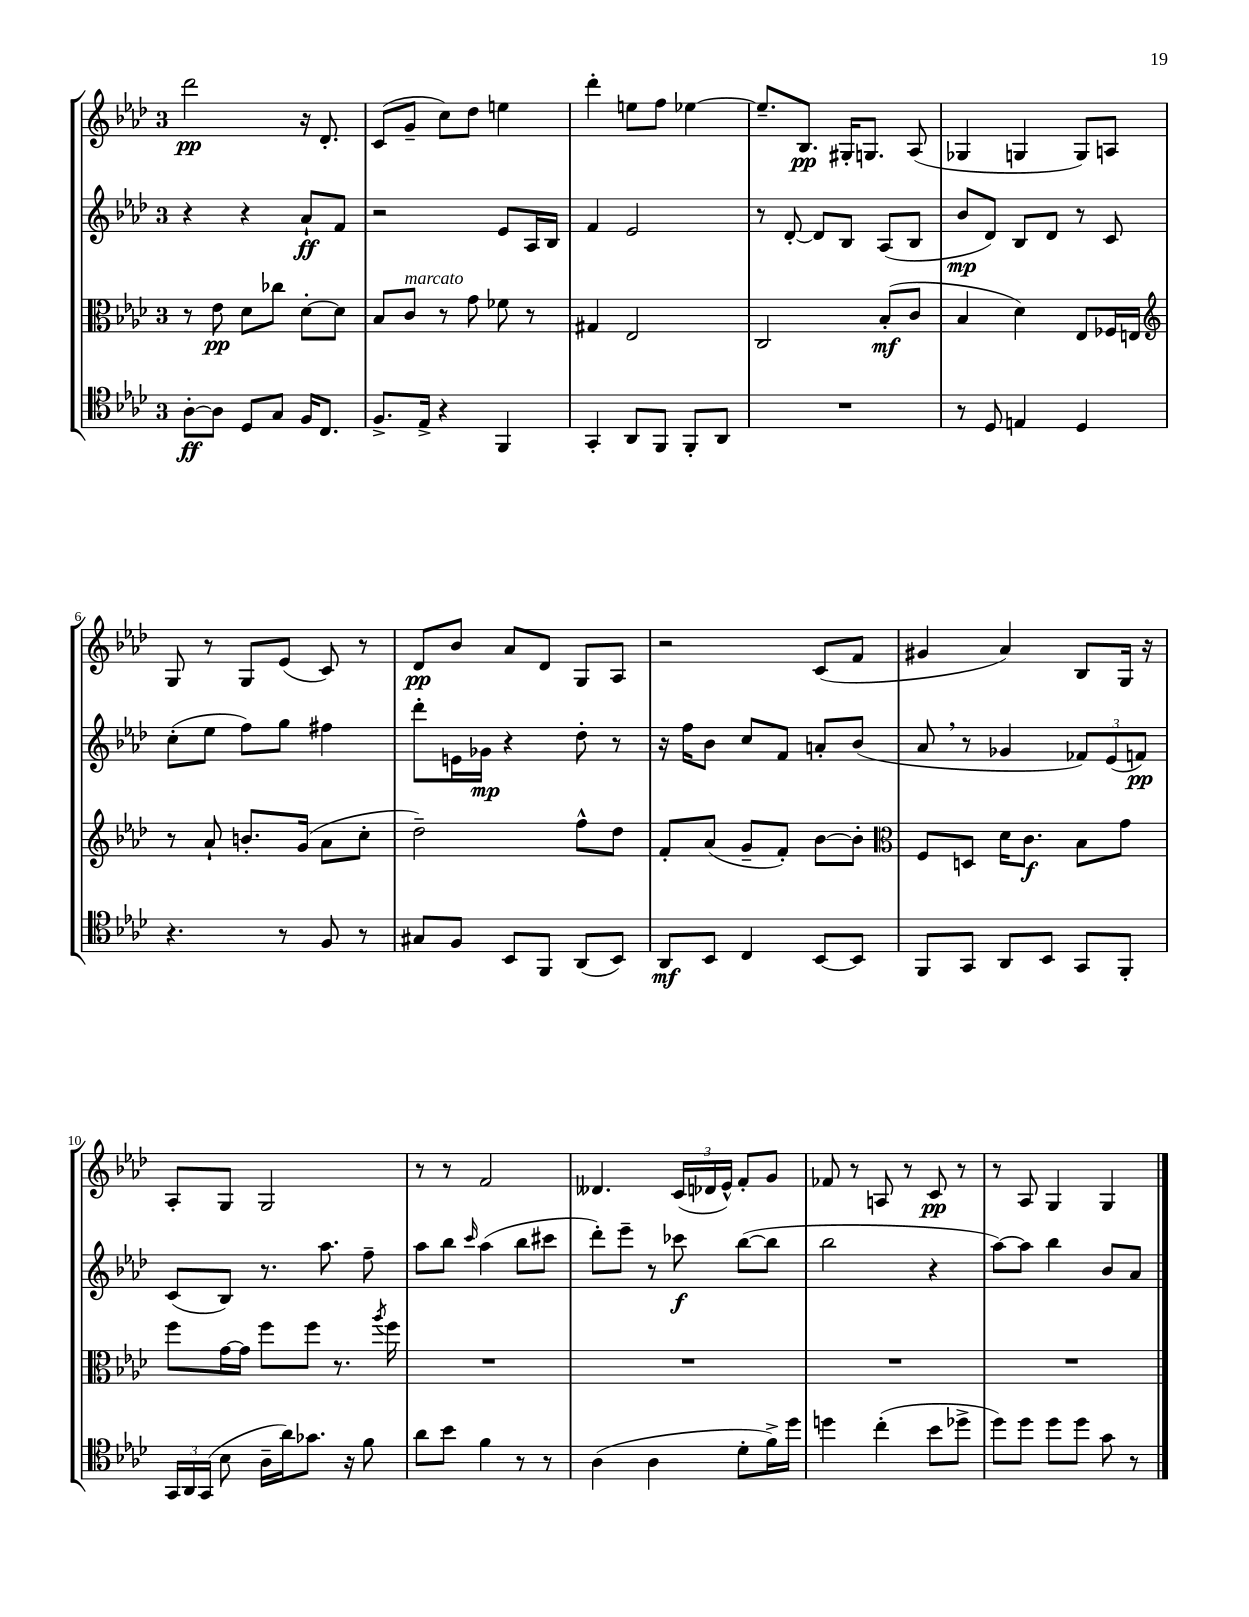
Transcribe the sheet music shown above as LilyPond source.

<<
\new StaffGroup <<
\new Staff = "s0" {
    \clef treble \key aes \major \once \override Staff.TimeSignature.style = #'single-digit \time 3/4
    \autoBeamOff des'''2\pp r16 des'8.-. |
    c'8[( g'8]-- c''8[) des''8] e''4 |
    des'''4-. e''8[ f''8] ees''4~ |
    ees''8.[-- bes8.]\pp gis16[-. g8.] aes8( |
    ges4 g4 g8[) a8] |
    g8 r8 g8[ ees'8]( c'8) r8 |
    des'8[\pp bes'8] aes'8[ des'8] g8[ aes8] |
    r2 c'8[( f'8] |
    gis'4 aes'4) bes8[ g16] r16 |
    aes8[-. g8] g2 |
    r8 r8 f'2 |
    deses'4. \tuplet 3/2 { c'16[( des'16 ees'16]-^) } f'8[-. g'8] |
    fes'8 r8 a8 r8 c'8\pp r8 |
    r8 aes8 g4 g4 \bar "|." |
}
\new Staff = "s1" {
    \clef treble \key aes \major \once \override Staff.TimeSignature.style = #'single-digit \time 3/4
    \autoBeamOff r4 r4 aes'8[-!\ff f'8] |
    r2 ees'8[ aes16 bes16] |
    f'4 ees'2 |
    r8 des'8~-. des'8[ bes8] aes8[( bes8] |
    bes'8[\mp des'8]) bes8[ des'8] r8 c'8 |
    c''8[-.( ees''8] f''8[) g''8] fis''4 |
    des'''8[-. e'16 ges'16]\mp r4 des''8-. r8 |
    r16 f''16[ bes'8] c''8[ f'8] a'8[-. bes'8]( |
    aes'8 \breathe r8 ges'4 \tuplet 3/2 { fes'8[) ees'8( f'8]\pp) } |
    c'8[( bes8]) r8. aes''8. f''8-- |
    aes''8[ bes''8] \grace { c'''16 } aes''4( bes''8[ cis'''8] |
    des'''8[-.) ees'''8]-- r8 ces'''8\f bes''8[~( bes''8] |
    bes''2 r4 |
    aes''8[~) aes''8] bes''4 bes'8[ aes'8] \bar "|." |
}
\new Staff = "s2" {
    \clef alto \key aes \major \once \override Staff.TimeSignature.style = #'single-digit \time 3/4
    \autoBeamOff r8 ees'8\pp des'8[ ces''8] des'8[~-. des'8] |
    bes8[ c'8]^\markup { \italic "marcato" } r8 g'8 fes'8 r8 |
    gis4 ees2 |
    c2 bes8[-.\mf( c'8] |
    bes4 des'4) ees8[ fes16 e16] |
    \clef treble r8 aes'8-! b'8.[-. g'16]( aes'8[ c''8]-. |
    des''2--) f''8[-^ des''8] |
    f'8[-. aes'8]( g'8[-- f'8]-.) bes'8[~ bes'8]-. |
    \clef alto f8[ d8] des'16[ c'8.]\f bes8[ g'8] |
    f''8[ g'16~ g'16] f''8[ f''8] r8. \acciaccatura { aes''8 } f''16 |
    R2. |
    R2. |
    R2. |
    R2. \bar "|." |
}
\new Staff = "s3" {
    \clef tenor \key aes \major \once \override Staff.TimeSignature.style = #'single-digit \time 3/4
    \autoBeamOff aes8[~-.\ff aes8] des8[ g8] f16[ c8.] |
    f8.[-> ees16]-> r4 f,4 |
    g,4-. aes,8[ f,8] f,8[-. aes,8] |
    R2. |
    r8 des8 e4 des4 |
    r4. r8 f8 r8 |
    gis8[ f8] bes,8[ f,8] aes,8[( bes,8]) |
    aes,8[\mf bes,8] c4 bes,8[~ bes,8] |
    f,8[ g,8] aes,8[ bes,8] g,8[ f,8]-. |
    \tuplet 3/2 { g,16[ aes,16 g,16]( } bes8 aes16[-- aes'16) ges'8.] r16 f'8 |
    aes'8[ bes'8] f'4 r8 r8 |
    aes4( aes4 des'8[-. f'16->) des''16] |
    d''4 c''4-.( bes'8[ des''8]-> |
    des''8[) des''8] des''8[ des''8] g'8 r8 \bar "|." |
}
>>
>>
